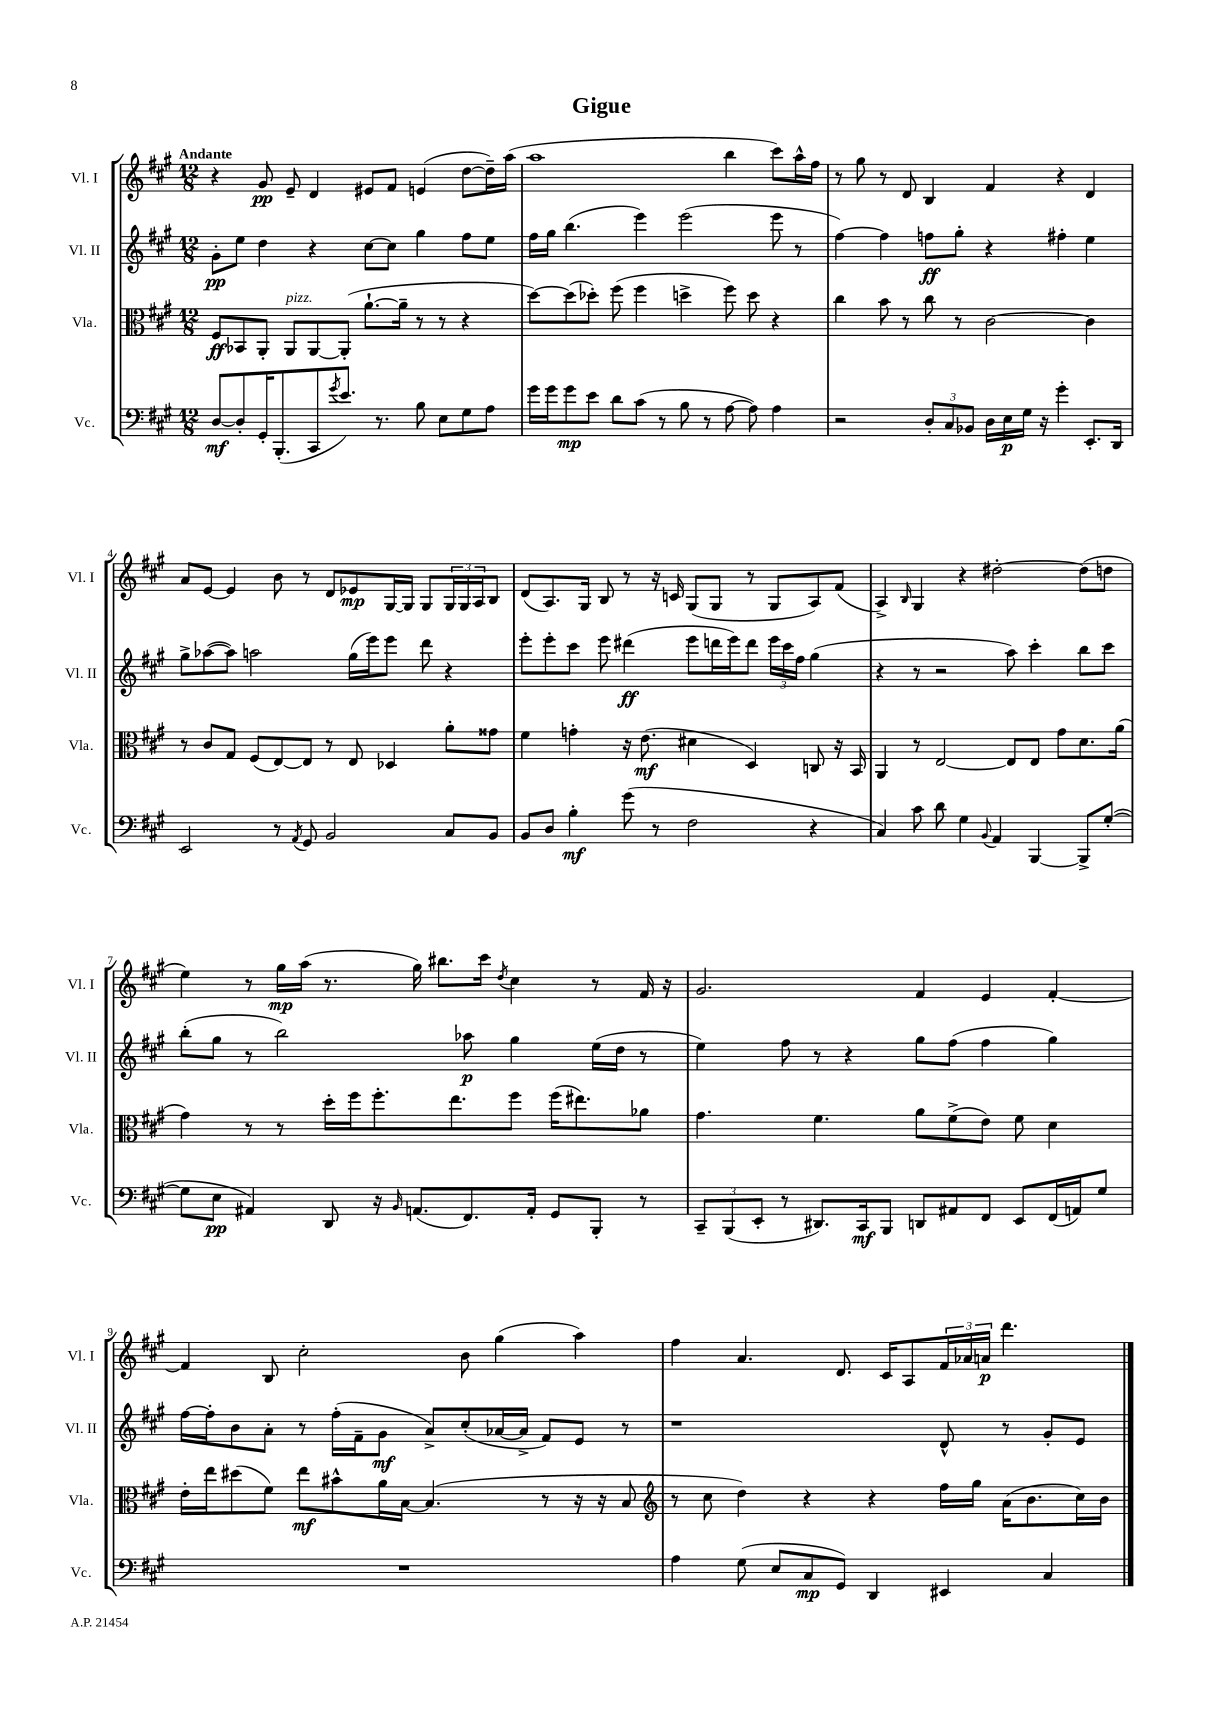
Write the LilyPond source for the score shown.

\header { title = "Gigue" }
<<
\new StaffGroup <<
\new Staff = "s0" \with { instrumentName = "Vl. I" shortInstrumentName = "Vl. I" } {
    \clef treble \key a \major \numericTimeSignature \time 12/8 \tempo "Andante"
    r4 gis'8\pp e'8-- d'4 eis'8 fis'8 e'4( d''8~ d''16--) a''16( |
    a''1 b''4 cis'''8) a''16-^ fis''16 |
    r8 gis''8 r8 d'8 b4 fis'4 r4 d'4 |
    a'8 e'8~ e'4 b'8 r8 d'8 ees'8\mp gis16~ gis16 gis8 \tuplet 3/2 { gis16 gis16 a16 } b8 |
    d'8( a8.) gis16 b8 r8 r16 c'16 gis8( gis8 r8 gis8 a8) fis'8( |
    a4->) \grace { b16 } gis4 r4 dis''2~-. dis''8( d''8 |
    e''4) r8 gis''16\mp a''16( r8. gis''16) bis''8. cis'''16 \acciaccatura { d''8 } cis''4 r8 fis'16 r16 |
    gis'2. fis'4 e'4 fis'4~-. |
    fis'4 b8 cis''2-. b'8 gis''4( a''4) |
    fis''4 a'4. d'8. cis'16 a8 \tuplet 3/2 { fis'16 aes'16 a'16\p } d'''4. \bar "|." |
}
\new Staff = "s1" \with { instrumentName = "Vl. II" shortInstrumentName = "Vl. II" } {
    \clef treble \key a \major \numericTimeSignature \time 12/8
    gis'8-.\pp e''8 d''4 r4 cis''8~ cis''8 gis''4 fis''8 e''8 |
    fis''16 gis''16 b''4.( e'''4) e'''2( e'''8 r8 |
    fis''4~) fis''4 f''8\ff gis''8-. r4 fis''4-. e''4 |
    gis''8-> aes''8~( aes''8) a''2 gis''16( e'''16) e'''8 d'''8 r4 |
    e'''8-. e'''8-. cis'''8 e'''8 dis'''4\ff( e'''8 d'''16 e'''16) d'''8 \tuplet 3/2 { e'''16 cis'''16 fis''16 } gis''4( |
    r4 r8 r2 a''8) cis'''4-. b''8 cis'''8 |
    b''8-.( gis''8 r8 b''2) aes''8\p gis''4 e''16( d''16 r8 |
    e''4) fis''8 r8 r4 gis''8 fis''8( fis''4 gis''4) |
    fis''16~ fis''16-. b'8 a'8-. r8 fis''16-.( fis'16-- gis'8\mf a'8->) cis''8-.( aes'16~ aes'16-> fis'8) e'8 r8 |
    r1 d'8-^ r8 gis'8-. e'8 \bar "|." |
}
\new Staff = "s2" \with { instrumentName = "Vla." shortInstrumentName = "Vla." } {
    \clef alto \key a \major \numericTimeSignature \time 12/8
    fis8\ff bes,8 a,8-. a,8^\markup { \italic "pizz." } a,8~ a,8-.( a'8.~-! a'16-- r8 r8 r4 |
    d''8~) d''8( des''8-.) fis''8( fis''4 d''4-> fis''8) d''8 r4 |
    cis''4 b'8 r8 cis''8 r8 cis'2~ cis'4 |
    r8 cis'8 gis8 fis8( e8~) e8 r8 e8 des4 a'8-. gisis'8 |
    fis'4 g'4-. r16 e'8.\mf( dis'4 d4) c8 r16 b,16 |
    a,4 r8 e2~ e8 e8 gis'8 d'8. a'16( |
    gis'4) r8 r8 d''16-. fis''16 fis''8.-. e''8. fis''8 fis''16( eis''8.) aes'8 |
    gis'4. fis'4. a'8 fis'8->( e'8) fis'8 d'4 |
    e'16-. e''16 dis''8( fis'8) e''8\mf bis'8-^ a'16 b16~ b4.( r8 r16 r16 b8 |
    \clef treble r8 cis''8 d''4) r4 r4 fis''16 gis''16 a'16( b'8. cis''16) b'16 \bar "|." |
}
\new Staff = "s3" \with { instrumentName = "Vc." shortInstrumentName = "Vc." } {
    \clef bass \key a \major \numericTimeSignature \time 12/8
    d8~\mf d8-. gis,16-. b,,8.-.( cis,8 \acciaccatura { gis'8 } e'8.) r8. b8 e8 gis8 a8 |
    gis'16 gis'16 gis'8\mp e'8 d'8 cis'8( r8 b8 r8 a8~ a8) a4 |
    r2 \tuplet 3/2 { d8-. cis8 bes,8 } d16 e16\p gis16 r16 gis'4-. e,8.-. d,16 |
    e,2 r8 \acciaccatura { a,8 } gis,8 b,2 cis8 b,8 |
    b,8 d8 b4-.\mf gis'8( r8 fis2 r4 |
    cis4) cis'8 d'8 gis4 \appoggiatura { b,8 } a,4 b,,4~ b,,8-> gis8~-.( |
    gis8 e8\pp ais,4) d,8 r16 \grace { b,16 } a,8.( fis,8.) a,16-. gis,8 b,,8-. r8 |
    \tuplet 3/2 { cis,8-- b,,8( e,8-. } r8 dis,8.) cis,16\mf b,,8 d,8 ais,8 fis,8 e,8 fis,16( a,16) gis8 |
    R1. |
    a4 gis8( e8 cis8\mp gis,8) d,4 eis,4 cis4 \bar "|." |
}
>>
>>
